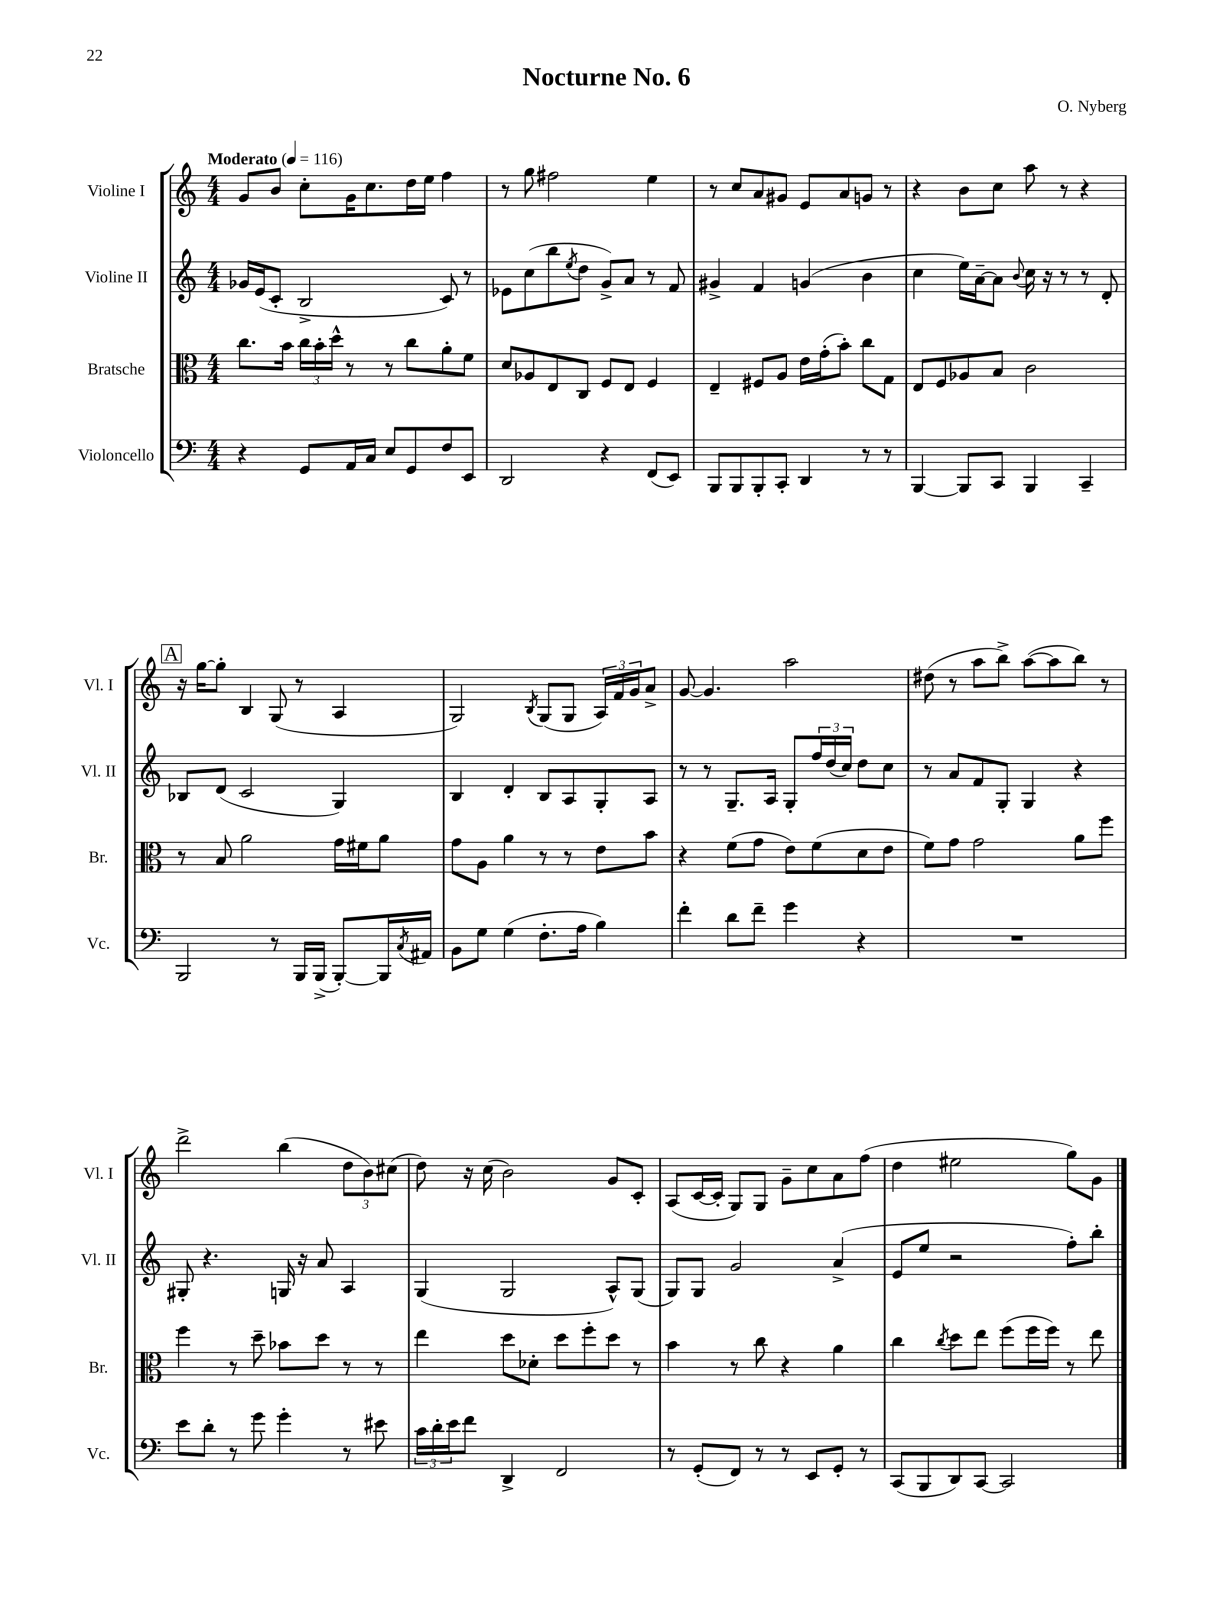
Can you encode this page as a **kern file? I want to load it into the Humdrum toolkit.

**kern	**kern	**kern	**kern
*staff4	*staff3	*staff2	*staff1
*clefF4	*clefC3	*clefG2	*clefG2
*k[]	*k[]	*k[]	*k[]
*M4/4	*M4/4	*M4/4	*M4/4
*MM116	*MM116	*MM116	*MM116
4r	8.cc\L	16g-/LL	8g/L
.	.	(16e/J	.
.	.	8c'/J	8b/J
.	16b\Jk	.	.
8GG/L	24cc\LL	2B^/	8cc'\L
.	24b'\	.	.
.	24dd^^\JJ	.	.
16AA/L	8r	.	16g\K
16C/JJ	.	.	8.cc\
8E/L	8r	.	.
8GG/	8cc\L	.	16dd\L
.	.	.	16ee\JJ
8F/	8a'\	8c/)	4ff\
8EE/J	8f\J	8r	.
=	=	=	=
2DD/	8d/L	8e-\L	8r
.	8A-/	(8cc\	8gg\
.	8E/	8bb\	2ff#\
.	.	8qee/	.
.	8C/J	8dd\J	.
4r	8F/L	8g^/L)	.
.	8E/J	8a/J	.
(8FF/L	4F/	8r	4ee\
8EE/J)	.	8f/	.
=	=	=	=
8BBB/L	4E~/	4g#^/	8r
8BBB/	.	.	8cc/L
8BBB'/	8F#/L	4f/	8a/
8CC'/J	8A/J	.	8g#/J
4DD/	16e\LL	(4g/	8e/L
.	(16g'\J	.	.
.	8b'\J)	.	8a/
8r	8cc\L	4b\	8g/J
8r	8G\J	.	8r
=	=	=	=
[4BBB/	8E/L	4cc\	4r
.	8F/	.	.
8BBB/]L	8A-/	16ee\LL)	8b\L
.	.	[16a~\J	.
8CC/J	8B/J	8a\]J	8cc\J
.	.	8qqb/	.
4BBB/	2c\	16cc\	8aa\
.	.	16r	.
.	.	8r	8r
4CC~/	.	8r	4r
.	.	8d'/	.
=	=	=	=
2BBB/	8r	8B-/L	16r
.	.	.	[16gg\LK
.	8B/	(8d/J	8gg'\]J
.	2a\	2c/	4B/
8r	.	.	(8G/
16BBB/LL	.	.	8r
(16BBB^/JJ	.	.	.
[8BBB'/L)	16g\LL	4G/)	4A/
.	16f#\J	.	.
16BBB/]L	8a\J	.	.
8qC/	.	.	.
16AA#/JJ	.	.	.
=	=	=	=
8BB\L	8g\L	4B/	2G/)
8G\J	8A\J	.	.
(4G\	4a\	4d'/	.
.	.	.	8qB/
8.F'\L	8r	8B/L	(8G/L
.	8r	8A/	8G/J
16A\Jk	.	.	.
4B\)	8e\L	8G'/	24A/LL)
.	.	.	24f/
.	.	.	24g/J
.	8b\J	8A/J	8a^/J
=	=	=	=
4f'\	4r	8r	[8g/
.	.	8r	4.g/]
8d\L	(8f\L	8.G~/L	.
8f~\J	8g\J	.	.
.	.	16A/Jk	.
4g\	8e\L)	8G'/L	2aa\
.	(8f\	24ff/L	.
.	.	(24dd/	.
.	.	24cc/JJ)	.
4r	8d\	8dd\L	.
.	8e\J	8cc\J	.
=	=	=	=
1r	8f\L)	8r	(8dd#\
.	8g\J	8a/L	8r
.	2g\	8f/	8aa\L
.	.	8G'/J	8bb^\J)
.	.	4G/	([8aa\L
.	.	.	8aa\]
.	8a\L	4r	8bb\J)
.	8ff\J	.	8r
=	=	=	=
8e\L	4ff\	8G#'/	2ddd^\
8d'\J	.	4.r	.
8r	8r	.	.
8g\	8dd~\	.	.
4g'\	8b-\L	16G/	(4bb\
.	.	16r	.
.	8dd\J	8a/	.
8r	8r	4A/	12dd\L
.	.	.	12b\)
8e#\	8r	.	.
.	.	.	(12cc#\J
=	=	=	=
24c\LL	4ee\	(4G/	8dd\)
24d'\	.	.	.
24e\J	.	.	.
8f\J	.	.	16r
.	.	.	(16cc\
4DD^/	8dd\L	2G/	2b\)
.	8d-'\J	.	.
2FF/	8dd\L	.	.
.	8ff'\	.	.
.	8dd\J	8A^^/L)	8g/L
.	8r	(8G/J	8c'/J
=	=	=	=
8r	4b\	8G/L)	(8A/L
(8GG'/L	.	8G/J	[16c/L
.	.	.	16c'/]JJ
8FF/J)	8r	2g/	8G/L)
8r	8cc\	.	8G/J
8r	4r	.	8g~\L
8EE/L	.	.	8cc\
8GG'/J	4a\	(4a^/	8a\
8r	.	.	(8ff\J
=	=	=	=
(8CC/L	4cc\	8e/L	4dd\
8BBB/	.	8ee/J	.
.	8qcc/	.	.
8DD/)	8dd\L	2r	2ee#\
[8CC/J	8ee\J	.	.
2CC/]	(8ff\L	.	.
.	16ff\L	.	.
.	16ff\JJ)	.	.
.	8r	8ff'\L)	8gg\L)
.	8ee\	8bb'\J	8g\J
==	==	==	==
*-	*-	*-	*-
